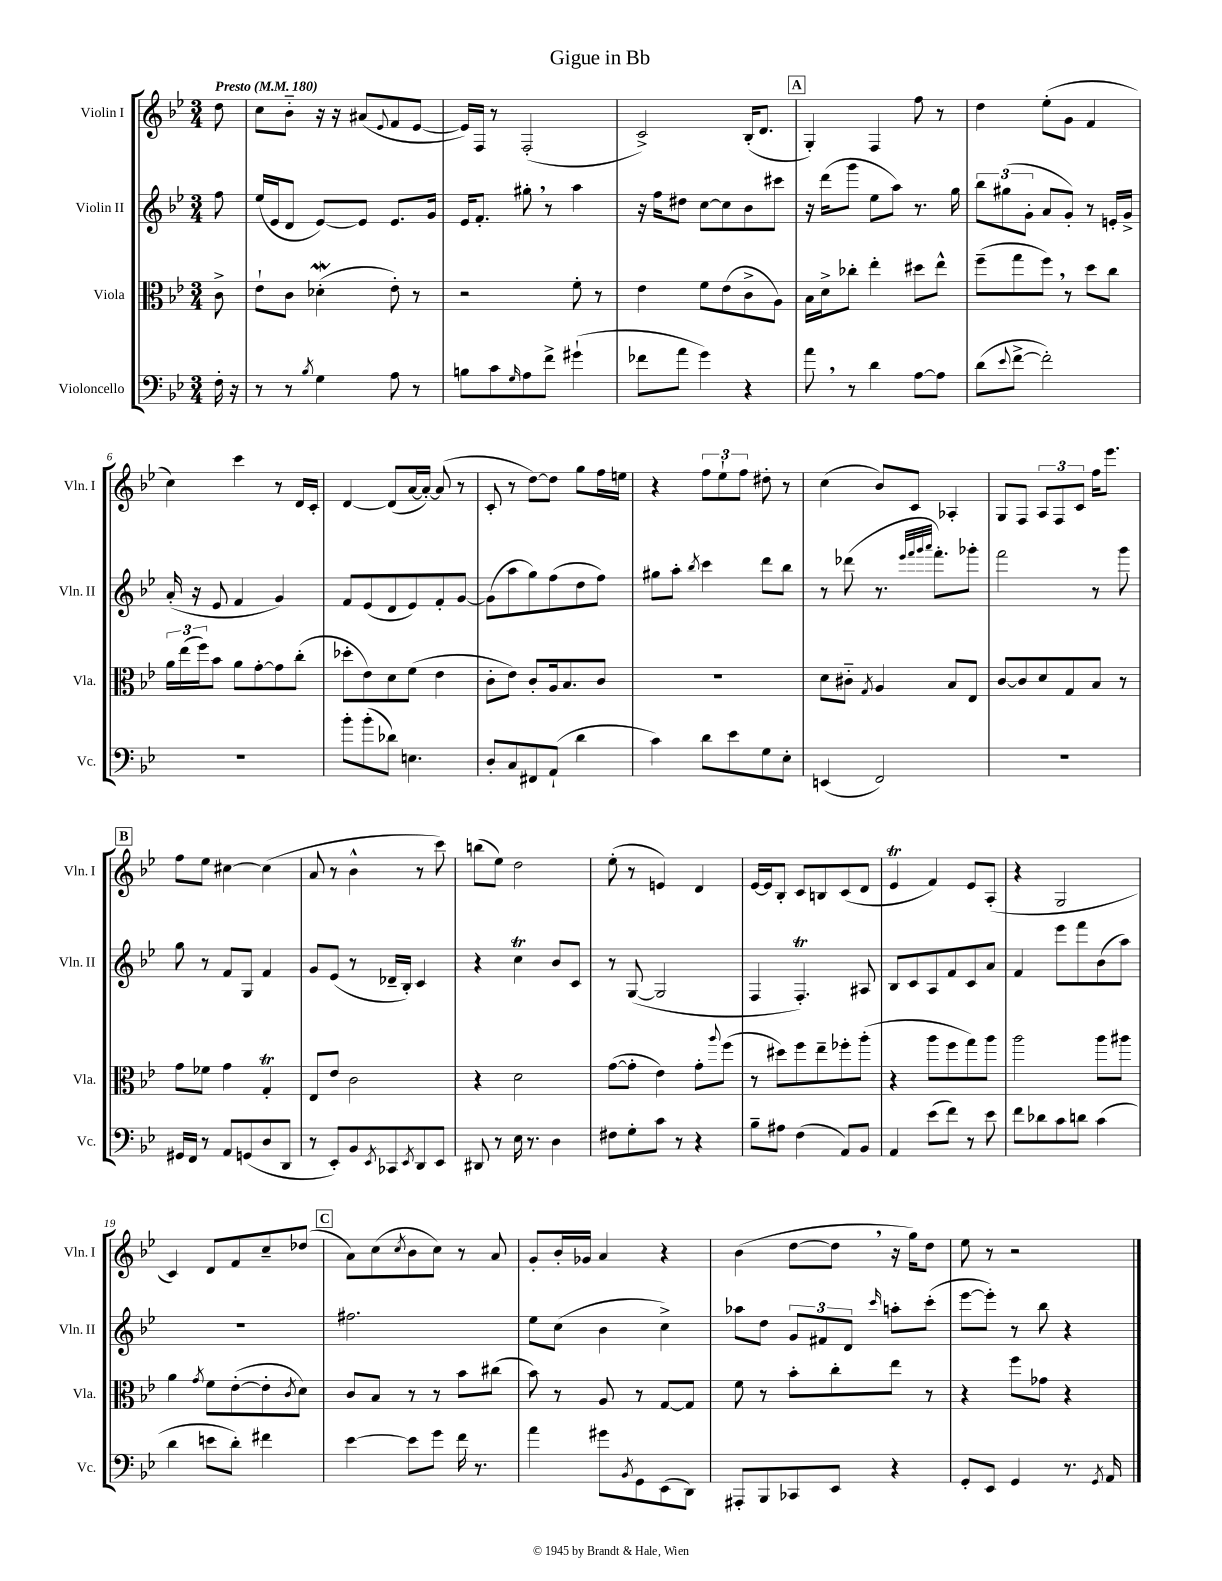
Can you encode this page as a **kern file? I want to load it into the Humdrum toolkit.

**kern	**kern	**kern	**kern
*part4	*part3	*part2	*part1
*staff4	*staff3	*staff2	*staff1
*I"Violoncello	*I"Viola	*I"Violin II	*I"Violin I
*I'Vc.	*I'Vla.	*I'Vln. II	*I'Vln. I
*clefF4	*clefC3	*clefG2	*clefG2
*k[b-e-]	*k[b-e-]	*k[b-e-]	*k[b-e-]
*M3/4	*M3/4	*M3/4	*M3/4
*MM180	*MM180	*MM180	*MM180
=	=	=	=
!	!	!	!LO:TX:a:B:t=Presto
16F'\	8c^\	8ff\	8dd\
16r	.	.	.
=1	=1	=1	=1
8r	8e-`\L	(16ee-/LL	8cc\L
.	.	16e-/J	.
8r	8c\J	8d/J	8b-\J
8qB-/	.	.	.
4G\	(4d-Xw'\	[8e-/L)	16r
.	.	.	16r
.	.	8e-/J]	(8a#X/L
.	.	.	8qqe-/
8A\	8e-'\)	8.e-/L	8f/
8r	8r	.	[8e-/J
.	.	16g/Jk	.
=2	=2	=2	=2
8Bn\L	2r	16e-/KL	16e-/LL])
.	.	8.f'/J	16F/JJ
8c\	.	.	8r
16qqG/	.	.	.
8A\	.	8gg#X',\	(2F'/
8f^\J	.	8r	.
(4g#X`\	8f'\	4aa\	.
.	8r	.	.
=3	=3	=3	=3
8f-X\L	4e-\	16r	2c^/)
.	.	16ff\KL	.
8a\J	.	8dd#X\J	.
4g\)	8f\L	[8cc\L	.
.	(8e-\	8cc\]	.
4r	8c^\	8b-\	(16B-'/KL
.	.	.	8.d/J
.	8A\J)	8ccc#X\J	.
!!LO:REH:place=s1:t=A
=4	=4	=4	=4
8a,\	16B-\LL	16r	4G'/)
.	16d^\J	(16ddd\KL	.
8r	8cc-X'\J	8ggg\J	.
4d\	4ee-'\	8ee-\L	4F/
.	.	8aa\J)	.
[8A\L	8dd#X\L	8.r	8ff\
8A\J]	8ee-^^\J	.	8r
.	.	16gg\	.
=5	=5	=5	=5
(8d\L	(8ff~\L	12bb-\L	4dd\
.	.	(12gg#X\	.
8qqe-/	.	.	.
[8f^\J	8gg\	.	.
.	.	12g'\J	.
2f'\])	8ff,\J)	8a/L	(8ee-'\L
.	8r	8g'/J)	8g\J
.	8dd\L	8r	4f/
.	8cc\J	16en'/LL	.
.	.	16g^/JJ	.
!!LO:LB:g=z
=6	=6	=6	=6
2.r	24a\LL	(16a'/	4cc\)
.	(24ee-\	.	.
.	.	16r	.
.	24ff\J)	.	.
.	8b-\J	8e-/	.
.	8a\L	4f/	4ccc\
.	[8g'\	.	.
.	8g\]	4g/)	8r
.	(8cc'\J	.	16d/LL
.	.	.	16c'/JJ
=7	=7	=7	=7
8b-'\L	8dd-X'\L	8f/L	[4d/
(8b-'\	8e-\)	(8e-/	.
8d-X\J)	8d\	8d/	(8d/L]
4.En\	(8f\J	8e-/)	[16a/L
.	.	.	16a'/JJ_)
.	4e-\	8f'/	(8a/]
.	.	[8g/J	8r
=8	=8	=8	=8
8D'/L	8c'\L	(8g\L]	8c'/
8C/	8e-\J)	8aa\	8r
8FF#X/	8c'/L	8gg\)	[8dd\L)
(8AA`/J	16A/k	(8ff\	8dd\J]
.	8.B-/	.	.
4d\	.	8dd\	8gg\L
.	8c/J	8ff\J)	16ff\L
.	.	.	16een\JJ
=9	=9	=9	=9
4c\)	2.r	8gg#X\L	4r
.	.	8aa'\J	.
.	.	8qbb-/	.
8d\L	.	4ccc\	12ff\L
.	.	.	12ee-`\
8e-\	.	.	.
.	.	.	12ff\J
8G\	.	8ddd\L	8dd#X'\
8E-'\J	.	8bb-\J	8r
=10	=10	=10	=10
(4EEn/	8d\L	8r	(4cc\
.	8c#X\J	(8ddd-X\	.
.	8qG/	.	.
2FF/)	4A/	8.r	8b-/L)
.	.	.	8c/J
.	.	32qqeee-/LLL	.
.	.	32qqfff/	.
.	.	32qqggg/	.
.	.	32qqaaa/JJJ	.
.	.	8.fff'\L)	.
.	8B-/L	.	4A-X'/
.	8E-/J	8ggg-X'\J	.
=11	=11	=11	=11
2.r	[8c/L	2fff\	8G/L
.	8c/]	.	8F/J
.	8d/	.	12A/L
.	.	.	12F/
.	8G/	.	.
.	.	.	12c/J
.	8B-/J	8r	16ff\KL
.	.	.	8.eee-\J
.	8r	8ggg\	.
!!LO:LB:g=z
!!LO:REH:place=s1:t=B
=12	=12	=12	=12
16GG#X/LL	8g\L	8gg\	8ff\L
16FF/JJ	.	.	.
8r	8f-X\J	8r	8ee-\J
8AA/L	4g\	8f/L	[4cc#X\
(8GGn/	.	8G/J	.
8D/	4GT'/	4f/	(4cc#\]
8DD/J	.	.	.
=13	=13	=13	=13
8r	8E-/L	8g/L	8a/
8EE-'/L)	8e-/J	(8e-/J	8r
8BB-/	2c\	8r	4b-^^\
8qEE-/	.	.	.
8CC-X/	.	16d-X~/LL	.
.	.	16B-'/JJ)	.
8qEE-/	.	.	.
8DD/	.	4c/	8r
8EE-/J	.	.	8ccc\)
=14	=14	=14	=14
8DD#X/	4r	4r	(8bbn\L
8r	.	.	8ee-\J)
16E-\	2d\	4ccT\	2dd\
8.r	.	.	.
4D\	.	8b-/L	.
.	.	8c/J	.
=15	=15	=15	=15
8F#X\L	([8g\L	8r	(8ee-'\
8G'\	8g'\J]	([8G/	8r
8c\J	4e-\)	2G/]	4en/)
8r	.	.	.
4r	8g'\L	.	4d/
.	8qqaa/	.	.
.	(8ff\J	.	.
=16	=16	=16	=16
8B-~\L	8r	4F/	[16e-/LL
.	.	.	16e-/J]
8A#X\J	8dd#X\L)	.	8B-'/J
(4F\	8ff\	4.FT'/)	8c/L
.	8ee-~\	.	8Bn/
8AA/L)	8ff-X'\	.	(8c/
8BB-/J	(8aa'\J	8A#X/	8d/J
=17	=17	=17	=17
4AA/	4r	8B-/L	4e-T/
.	.	8c/	.
(8e-\L	8aa\L	8A/	4f/)
8f\J)	8ff\	8f/	.
8r	8gg\)	8c/	8e-/L
8e-\	8aa\J	8a/J	(8A'/J
=18	=18	=18	=18
8f\L	2aa\	4f/	4r
8d-X\	.	.	.
8c\	.	8eee-\L	2G/
8dn\J	.	8fff\	.
(4c\	8aa\L	(8b-\	.
.	8aa#X\J	8aa\J)	.
!!LO:LB:g=z
=19	=19	=19	=19
4d\	4a\	2.r	4c/)
.	8qg/	.	.
8en\L	8f\L	.	8d/L
8d'\J)	([8e-'\	.	8f/
4f#X\	8e-'\]	.	8cc~/
.	8qc/	.	.
.	8d\J)	.	(8dd-X/J
!!LO:REH:place=s1:t=C
=20	=20	=20	=20
[4e-\	8c/L	2.ff#X\	8a\L)
.	8B-/J	.	(8cc\
.	.	.	8qcc/
8e-\L]	8r	.	8b-\
8g\J	8r	.	8cc\J)
16f\	8b-\L	.	8r
8.r	.	.	.
.	(8cc#X\J	.	8a/
=21	=21	=21	=21
4a\	8b-\)	8ee-\L	8g'/L
.	8r	(8cc\J	16b-'/L
.	.	.	16g-X/JJ
8g#X\L	8A/	4b-\	4a/
8qBB-/	.	.	.
8GG\	8r	.	.
(8EE-\	[8G/L	4cc^\)	4r
8DD\J)	8G/J]	.	.
=22	=22	=22	=22
8AAA#X'/L	8f\	8aa-X\L	(4b-\
8BBB-/	8r	8dd\J	.
8CC-X/	8b-'\L	12g/L	[8dd\L
.	.	12f#X/	.
8EE-/J	8cc'\	.	8dd,\J]
.	.	12d/J	.
.	.	16qqccc/	.
4r	8ee-\J	8aan'\L	16r
.	.	.	16gg\KL)
.	8r	(8ccc'\J	8dd\J
=23	=23	=23	=23
8GG'/L	4r	[8eee-\L	8ee-\
8EE-/J	.	8eee-'\J])	8r
4GG/	8ff\L	8r	2r
.	8g-X\J	8bb-\	.
8.r	4r	4r	.
8qGG/	.	.	.
16AA/	.	.	.
==	==	==	==
*-	*-	*-	*-
